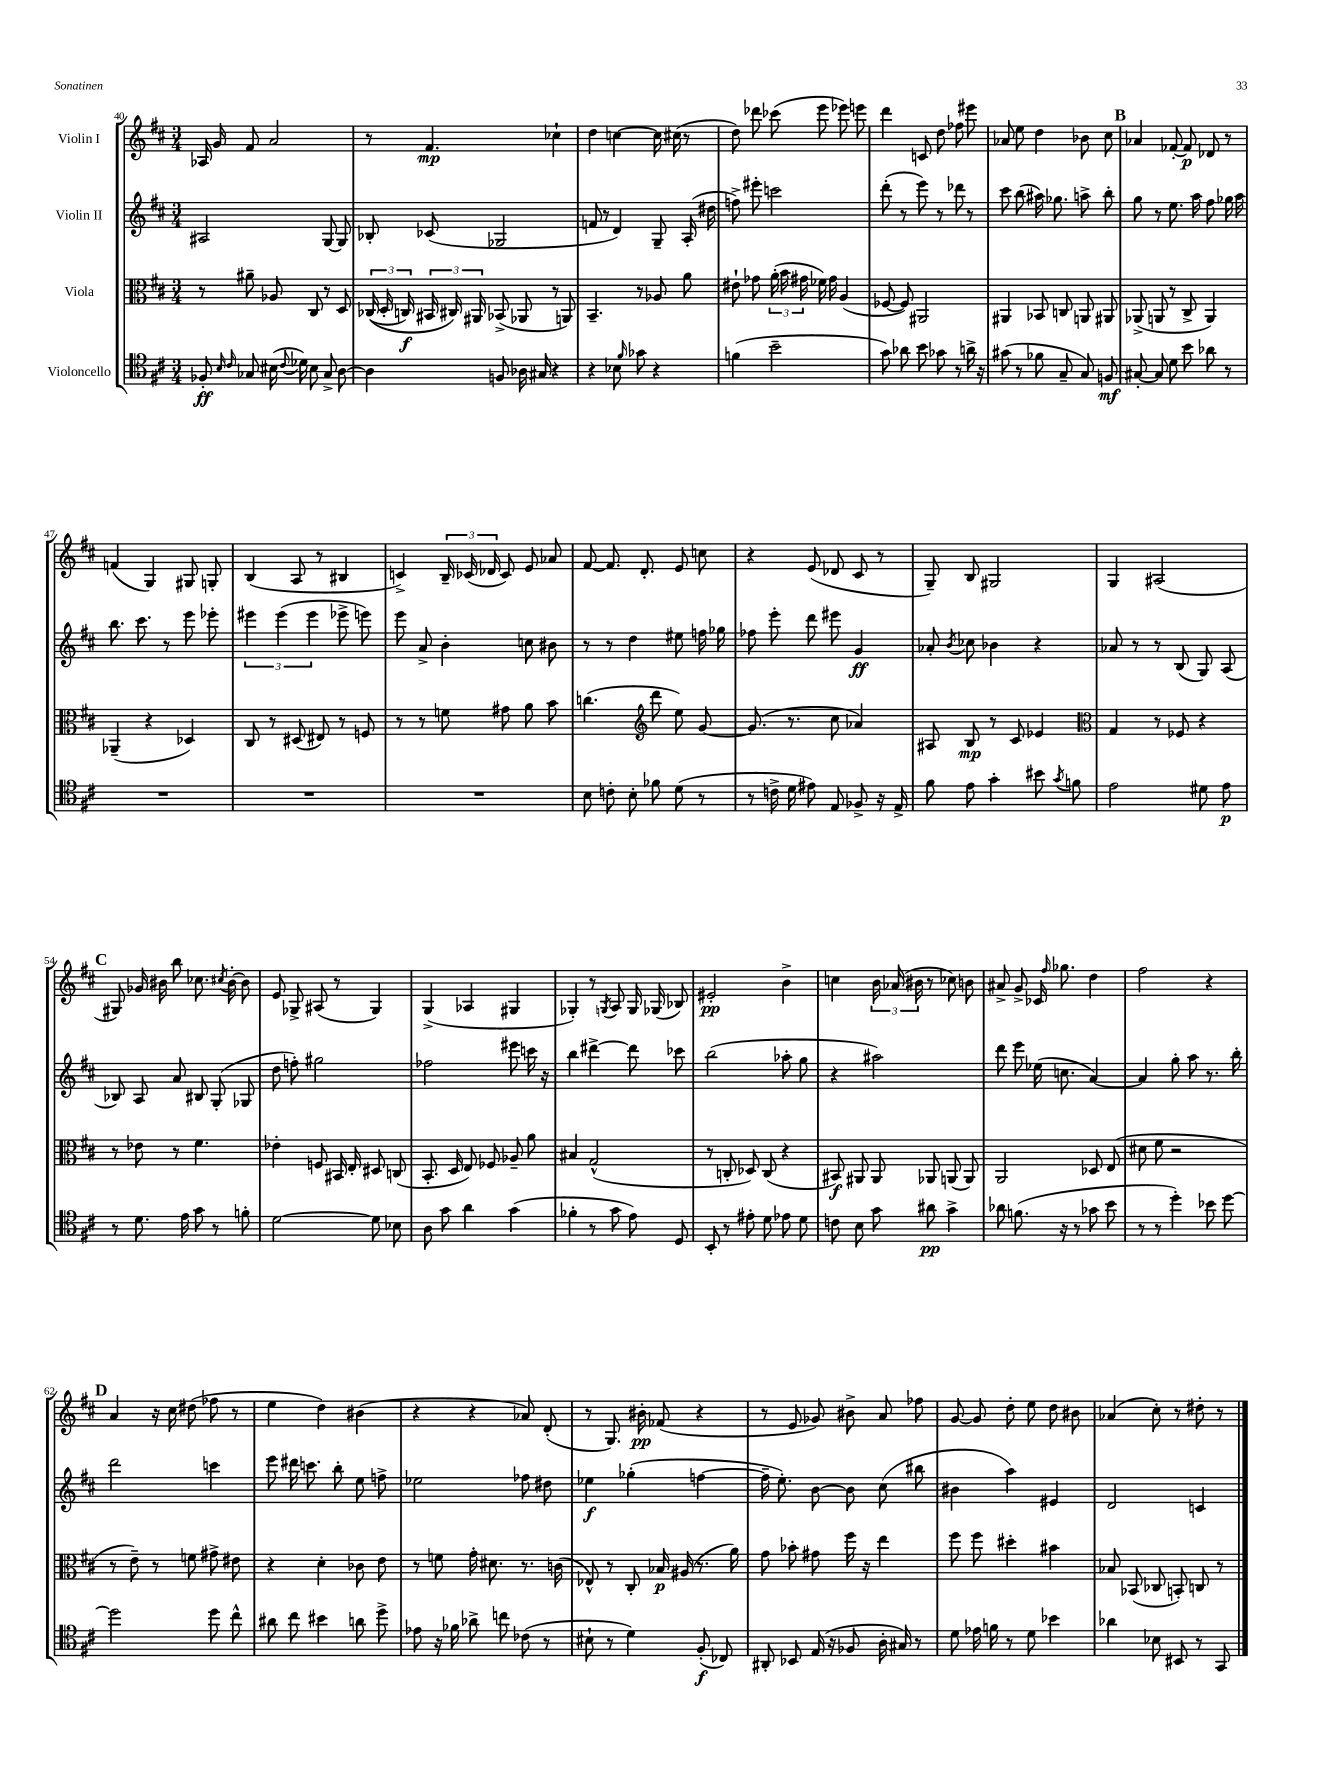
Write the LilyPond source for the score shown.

<<
\new StaffGroup <<
\new Staff = "s0" \with { instrumentName = "Violin I" } {
    \clef treble \key d \major \numericTimeSignature \time 3/4
    \autoBeamOff aes16 g'16 fis'8 a'2 |
    r8 fis'4.\mp ces''4-! |
    d''4 c''4~ c''16 cis''16( r8 |
    d''8) des'''8 ces'''8( e'''8 ees'''8) e'''8 |
    d'''4 c'8 d''8 fes''8 eis'''8 |
    aes'8 e''8 d''4 bes'8 cis''8 |
    \mark \markup { \bold "B" } aes'4 fes'8~-. fes'8\p des'8 r8 |
    f'4( g4) gis8 g8-. |
    b4( a8 r8 bis4 |
    c'4->) \tuplet 3/2 { b16-- ces'16( des'16 } ces'8) e'8 aes'8 |
    fis'8~ fis'8. d'8.-. e'8 c''8 |
    r4 e'8( des'8 cis'8 r8 |
    g8--) b8 gis2 |
    g4 ais2( |
    \mark \markup { \bold "C" } gis8) ges'16 bis'16 b''8 ces''8. \acciaccatura { cis''8 } bis'16~-. bis'8 |
    e'8 ges8-> ais8( r8 ges4) |
    g4->( aes4 gis4 |
    ges4-.) r8 \acciaccatura { g8 } a8 g16 ges16( bes8) |
    eis'2-.\pp b'4-> |
    c''4 \tuplet 3/2 { b'16 aes'16( bis'16 } r8 ces''8) b'8 |
    ais'8-> g'8-> ces'16 \grace { fis''16 } ges''8. d''4 |
    fis''2 r4 |
    \mark \markup { \bold "D" } a'4 r16 cis''16 dis''8( fes''8 r8 |
    e''4 d''4) bis'4( |
    r4 r4 aes'8) d'8-.( |
    r8 g8.) bis'16-.\pp fes'8( r4 |
    r8 e'8 ges'8) bis'8-> a'8 fes''8 |
    g'8~ g'8 d''8-. e''8 d''8 bis'8 |
    aes'4( cis''8-.) r8 dis''8-. r8 \bar "|." |
}
\new Staff = "s1" \with { instrumentName = "Violin II" } {
    \clef treble \key d \major \numericTimeSignature \time 3/4
    \autoBeamOff ais2 g8~ g8 |
    bes8-. ces'8( ges2 |
    f'8 r8 d'4) g8-- a16-.( dis''16 |
    f''8->) eis'''8-. c'''2 |
    d'''8-.( r8 e'''8) r8 des'''8 r8 |
    cis'''8 b''8( ais''16) ges''8. a''8-> b''8-. |
    \mark \markup { \bold "B" } g''8 r8 e''8. a''16 fis''8 ges''16 a''16 |
    b''8. cis'''8. r8 e'''8 ees'''8-. |
    \tuplet 3/2 { eis'''4 eis'''4( eis'''4 } ees'''8-> e'''8) |
    e'''8 a'8-> b'4-. c''8 bis'8 |
    r8 r8 d''4 eis''8 f''16 ges''16 |
    fes''8 e'''8-. d'''8 eis'''8 g'4\ff |
    aes'8-. \acciaccatura { b'8 } ces''8 bes'4 r4 |
    aes'8 r8 r8 b8( g8) a8( |
    \mark \markup { \bold "C" } bes8) a8 a'8 bis8 g8-.( ges8 |
    d''8 f''8-.) gis''2 |
    fes''2 eis'''8 c'''16 r16 |
    b''4 dis'''4~-> dis'''8 ces'''8 |
    b''2( aes''8-. g''8 |
    r4 ais''2) |
    d'''8 e'''8 ees''16( c''8. a'4~) |
    a'4 g''8-. a''8 r8. b''16-. |
    \mark \markup { \bold "D" } d'''2 c'''4 |
    e'''8 dis'''16 c'''8. b''8-. e''8 f''8-> |
    ees''2 fes''8 dis''8 |
    ees''4\f ges''4-.( f''4~ |
    f''16-- e''8.-.) b'8~ b'8 cis''8( bis''8 |
    bis'4 a''4) eis'4 |
    d'2 c'4 \bar "|." |
}
\new Staff = "s2" \with { instrumentName = "Viola" } {
    \clef alto \key d \major \numericTimeSignature \time 3/4
    \autoBeamOff r8 ais'8-- aes8 cis8 r8 d8 |
    \tuplet 3/2 { ces16(\( d16-. c16\f) } \tuplet 3/2 { bis,16 cis16\) ais,16 } bes,8->( aes,8 r8 a,8) |
    b,4.-- r8 aes8 a'8 |
    eis'8-! ges'8 \tuplet 3/2 { a'16-.( b'16 gis'16 } fes'16) gis'16 a4( |
    fes8~ fes8) ais,2 |
    ais,4 bes,8 c8 a,8 ais,8 |
    \mark \markup { \bold "B" } aes,8->( a,8 r8 cis8-> a,4) |
    aes,4--( r4 des4) |
    cis8 r8 dis8( eis8) r8 f8 |
    r8 r8 f'8 gis'8 a'8 b'8 |
    c''4.( \clef treble d'''8 e''8) g'8~ |
    g'8.( r8. cis''8 aes'4) |
    ais8 b8\mp r8 cis'8 ees'4 |
    \clef alto g4 r8 fes8 r4 |
    \mark \markup { \bold "C" } r8 ees'8 r8 fis'4. |
    ees'4-. f8 bis,16 e16-. dis8 c8( |
    b,8.-. d16 e8) fes8 aes8-- a'8 |
    bis4 g2-^( |
    r8 c8-. des8) c8( r4 |
    bis,8\f) ais,8 ais,8 aes,8 a,8( a,8) |
    a,2 des8 e8( |
    dis'8 fis'8 r2 |
    \mark \markup { \bold "D" } r8 e'8--) r8 f'8 gis'8-> eis'8 |
    r4 d'4-. ces'8 e'8 |
    r8 f'8 g'16-. dis'8. r8. c'16( |
    ees8-^) r8 cis8-. bes16\p ais16( r8. a'16) |
    g'8 bes'8-. gis'8 fis''16 r16 e''4 |
    fis''8 fis''8 dis''4-. bis'4 |
    bes8 bes,8( ces8 b,8-.) c8 r8 \bar "|." |
}
\new Staff = "s3" \with { instrumentName = "Violoncello" } {
    \clef tenor \key d \major \numericTimeSignature \time 3/4
    \autoBeamOff fes8-.\ff \grace { b16 cis'16 } ges8 bis16( \appoggiatura { cis'8 } des'16) bis8 ges8-> a8~ |
    a4 f8 aes16 gis16 r4 |
    r4 bes8 \grace { fis'16 } ges'8 r4 |
    f'4( b'2-- |
    g'8) aes'8 b'8 ges'8 r8 a'16-> r16 |
    gis'8( r8 fes'8 g8-- g8) f8\mf |
    \mark \markup { \bold "B" } gis8~-. gis8 d'8 b'8 aes'8 r8 |
    R2. |
    R2. |
    R2. |
    b8 c'8-. b8-. fes'8 d'8( r8 |
    r8 c'16-> d'16 eis'8) e8 fes8-> r16 e16-> |
    fis'8 e'8 g'4-. bis'8 \acciaccatura { g'8 } f'8 |
    e'2 dis'8 e'8\p |
    \mark \markup { \bold "C" } r8 d'8. e'16 g'8 r8 f'8-. |
    d'2~ d'8 bes8 |
    a8 g'8 a'4 g'4( |
    fes'4-. r8 g'8 e'8) d8 |
    b,8-. r8 eis'8-. d'8 ees'8 d'8 |
    c'8 b8 g'8 ais'8\pp g'4-> |
    aes'8 f'8.( r16 r8 ges'8 b'8 |
    r8 r8 d''4-.) bes'8 d''8~ |
    \mark \markup { \bold "D" } d''2 d''8 cis''8-^ |
    ais'8 cis''8 bis'4 a'8 d''8-> |
    ees'8 r16 fes'16 aes'8-> c''8 ces'8( r8 |
    bis8-! r8 d'4) fis8-.\f( ces8) |
    ais,8-. bes,8 e16( r16 fes8 a16-. gis16) r8 |
    d'8 ees'16 f'16 r8 d'8 bes'4 |
    aes'4 bes8 bis,8 r8 g,8 \bar "|." |
}
>>
>>
\layout { \context { \Score currentBarNumber = #40 } }
